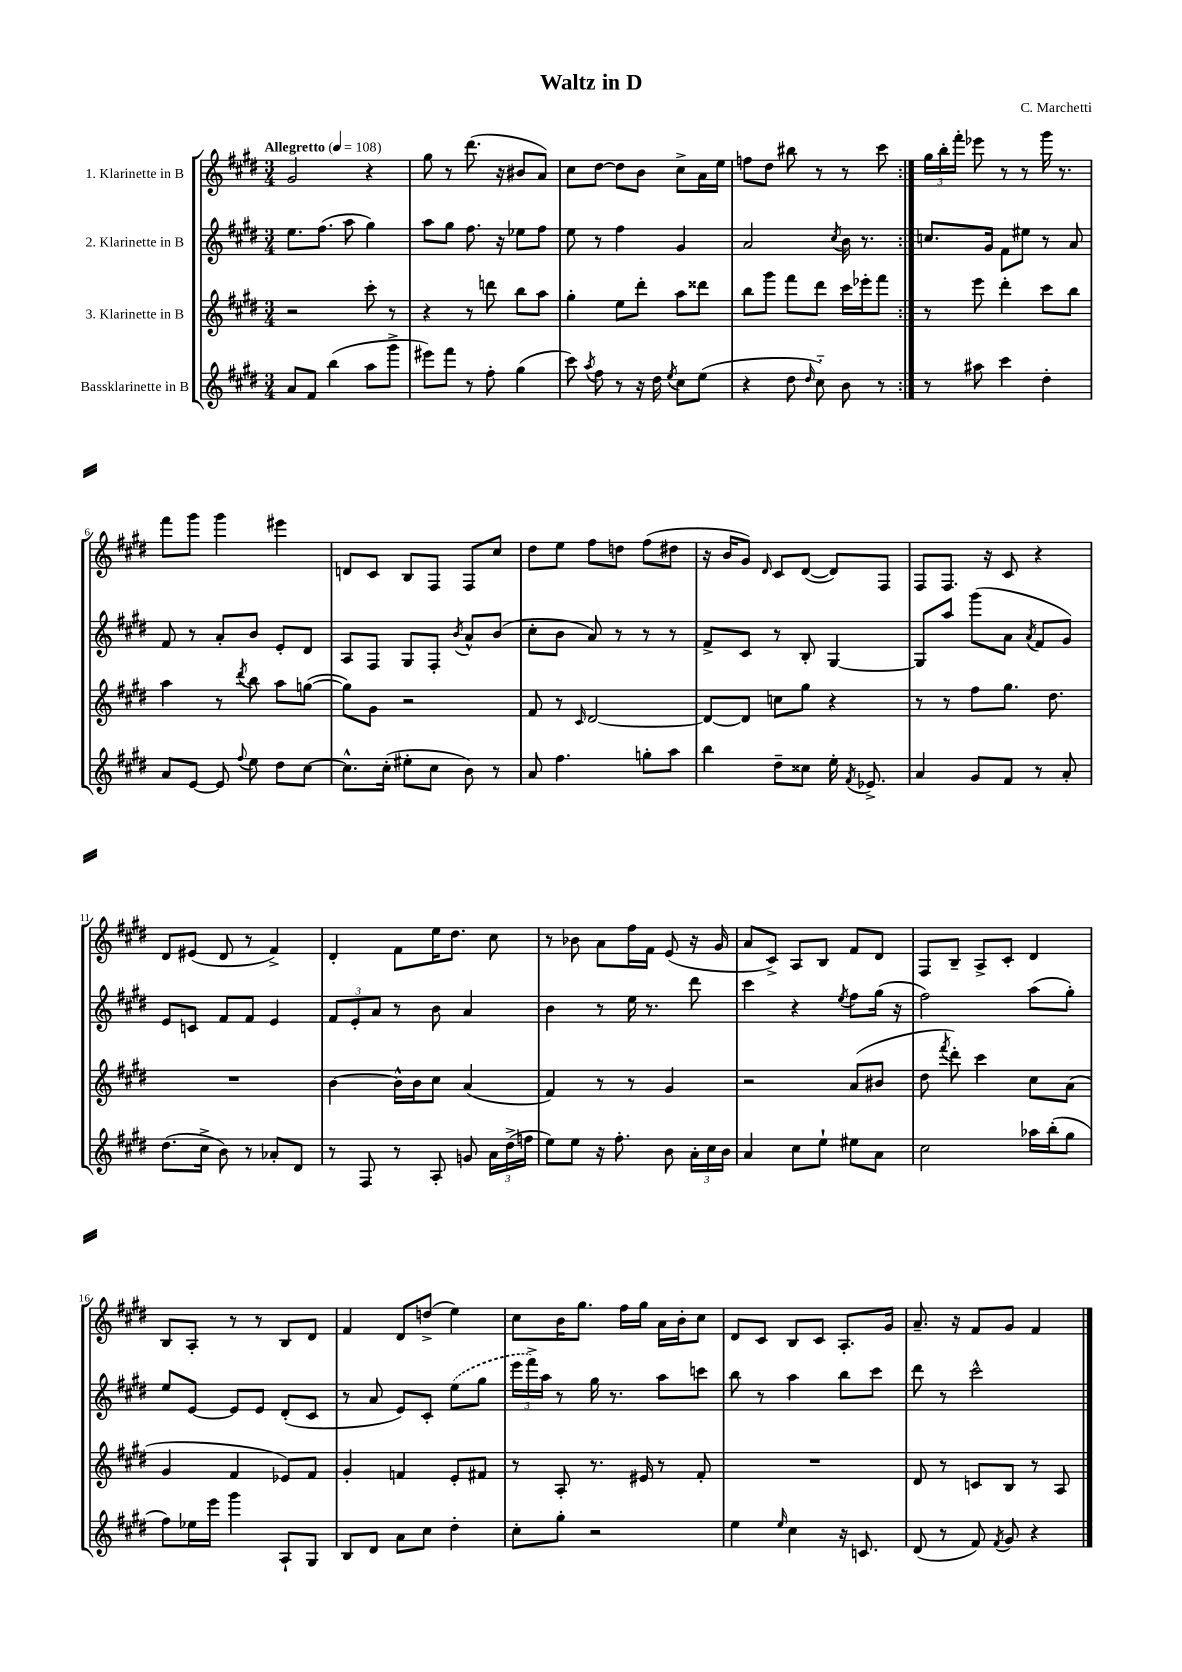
\header { title = "Waltz in D" composer = "C. Marchetti" }
<<
\new StaffGroup <<
\new Staff = "s0" \with { instrumentName = "1. Klarinette in B" } {
    \clef treble \key e \major \numericTimeSignature \time 3/4 \tempo "Allegretto" 4 = 108
    \autoBeamOff \repeat volta 2 { gis'2 r4 |
    gis''8 r8 dis'''8.( r16 bis'8[ a'8]) |
    cis''8[ dis''8]~ dis''8[ b'8] cis''8[-> a'16 e''16] |
    f''8[ dis''8] bis''8 r8 r8 cis'''8 | }
    \tuplet 3/2 { gis''16[ b''16-. fis'''16]-. } ees'''8 r8 r8 gis'''16 r8. |
    fis'''8[ gis'''8] gis'''4 eis'''4 |
    d'8[ cis'8] b8[ fis8] fis8[ cis''8] |
    dis''8[ e''8] fis''8[ d''8] fis''8[( dis''8] |
    r16 b'16[ gis'8]) \grace { dis'16 } cis'8[ dis'8]~( dis'8[) fis8] |
    fis8[ fis8.] r16 cis'8 r4 |
    dis'8[ eis'8]( dis'8 r8 fis'4->) |
    dis'4-. fis'8[ e''16 dis''8.] cis''8 |
    r8 bes'8 a'8[ fis''16 fis'16] e'8( r16 gis'16 |
    a'8[ cis'8]->) a8[ b8] fis'8[ dis'8] |
    fis8[ b8]-- a8[-> cis'8]-. dis'4 |
    b8[ a8]-. r8 r8 b8[ dis'8] |
    fis'4 dis'8[ d''8]->( e''4) |
    cis''8[ b'16 gis''8.] fis''16[ gis''16] a'16[ b'16-. cis''8] |
    dis'8[ cis'8] b8[ cis'8] a8.[-. gis'16] |
    a'8.-- r16 fis'8[ gis'8] fis'4 \bar "|." |
}
\new Staff = "s1" \with { instrumentName = "2. Klarinette in B" } {
    \clef treble \key e \major \numericTimeSignature \time 3/4
    \autoBeamOff \repeat volta 2 { e''8.[ fis''8.]( a''8 gis''4) |
    a''8[ gis''8] fis''8. r16 ees''8[ fis''8] |
    e''8 r8 fis''4 gis'4 |
    a'2 \acciaccatura { cis''8 } b'16 r8. | }
    c''8.[ gis'16] fis'8[ eis''8] r8 a'8 |
    fis'8 r8 a'8[-. b'8] e'8[-. dis'8] |
    a8[ fis8] gis8[ fis8]-. \acciaccatura { b'8 } a'8[-^ b'8]( |
    cis''8[-. b'8] a'8) r8 r8 r8 |
    fis'8[-> cis'8] r8 b8-. gis4~ |
    gis8[ a''8] gis'''8[( a'8] \acciaccatura { a'8 } fis'8[ gis'8]) |
    e'8[ c'8] fis'8[ fis'8] e'4 |
    \tuplet 3/2 { fis'8[ e'8-. a'8] } r8 b'8 a'4 |
    b'4 r8 e''16 r8. dis'''8 |
    cis'''4 r4 \acciaccatura { e''8 } fis''8[ gis''16]( r16 |
    fis''2) a''8[( gis''8]-.) |
    e''8[ e'8]~ e'8[ e'8] dis'8[-.( cis'8] |
    r8 a'8 e'8[) cis'8]-. \once \slurDashed e''8[( gis''8] |
    \tuplet 3/2 { e'''16[ fis'''16->) a''16] } r8 gis''16 r8. a''8[ c'''8] |
    b''8 r8 a''4 b''8[ cis'''8] |
    dis'''8 r8 cis'''2-^ \bar "|." |
}
\new Staff = "s2" \with { instrumentName = "3. Klarinette in B" } {
    \clef treble \key e \major \numericTimeSignature \time 3/4
    \autoBeamOff \repeat volta 2 { r2 cis'''8-. r8 |
    r4 r8 d'''8 b''8[ a''8] |
    gis''4-. e''8[ dis'''8]-. a''8[ disis'''8] |
    b''8[ gis'''8] fis'''8[ dis'''8] cis'''16[ ees'''16-. fis'''8] | }
    r8 e'''8 dis'''4-. cis'''8[ b''8] |
    a''4 r8 \acciaccatura { dis'''8 } b''8 a''8[ g''8]~( |
    g''8[) gis'8] r2 |
    fis'8 r8 \grace { cis'16 } dis'2~ |
    dis'8[~ dis'8] c''8[ gis''8] r4 |
    r8 r8 fis''8[ gis''8.] dis''8. |
    R2. |
    b'4~ b'16[-^ b'16 cis''8] a'4( |
    fis'4) r8 r8 gis'4 |
    r2 a'8[( bis'8] |
    dis''8 \acciaccatura { fis'''8 } dis'''8-.) cis'''4 cis''8[ a'8]( |
    gis'4 fis'4 ees'8[) fis'8] |
    gis'4-. f'4 e'8[-. fis'8] |
    r8 a8-. r8. eis'16 r8 fis'8-. |
    R2. |
    dis'8 r8 c'8[ b8] r8 a8 \bar "|." |
}
\new Staff = "s3" \with { instrumentName = "Bassklarinette in B" } {
    \clef treble \key e \major \numericTimeSignature \time 3/4
    \autoBeamOff \repeat volta 2 { a'8[ fis'8] b''4( a''8[ gis'''8]-> |
    eis'''8[) fis'''8] r8 fis''8-. gis''4( |
    cis'''8) \acciaccatura { a''8 } fis''8 r8 r16 dis''16 \acciaccatura { e''8 } cis''8[ e''8]( |
    r4 dis''8 \grace { dis''16 } cis''8-_) b'8 r8 | }
    r8 ais''8 cis'''4 dis''4-. |
    a'8[ e'8]~ e'8 \appoggiatura { fis''8 } e''8 dis''8[ cis''8]~ |
    cis''8.[-^ cis''16]-.( eis''8[-. cis''8] b'8) r8 |
    a'8 fis''4. g''8[-. a''8] |
    b''4 dis''8[-- cisis''8] e''16-. \acciaccatura { fis'8 } ees'8.-> |
    a'4 gis'8[ fis'8] r8 a'8-. |
    dis''8.[( cis''16]-> b'8) r8 aes'8[-. dis'8] |
    r8 fis8 r8 a8-. g'8 \tuplet 3/2 { a'16[ dis''16->( f''16] } |
    e''8[) e''8] r16 fis''8.-. b'8 \tuplet 3/2 { a'16[-. cis''16 b'16] } |
    a'4 cis''8[ e''8]-! eis''8[ a'8] |
    cis''2 aes''16[ b''16-.( gis''8] |
    fis''8[) ees''16 e'''16] gis'''4 a8[-! gis8] |
    b8[ dis'8] a'8[ cis''8] dis''4-. |
    cis''8[-. gis''8]-. r2 |
    e''4 \grace { e''16 } cis''4 r16 c'8. |
    dis'8( r8 fis'8) \acciaccatura { fis'8 } gis'8 r4 \bar "|." |
}
>>
>>
